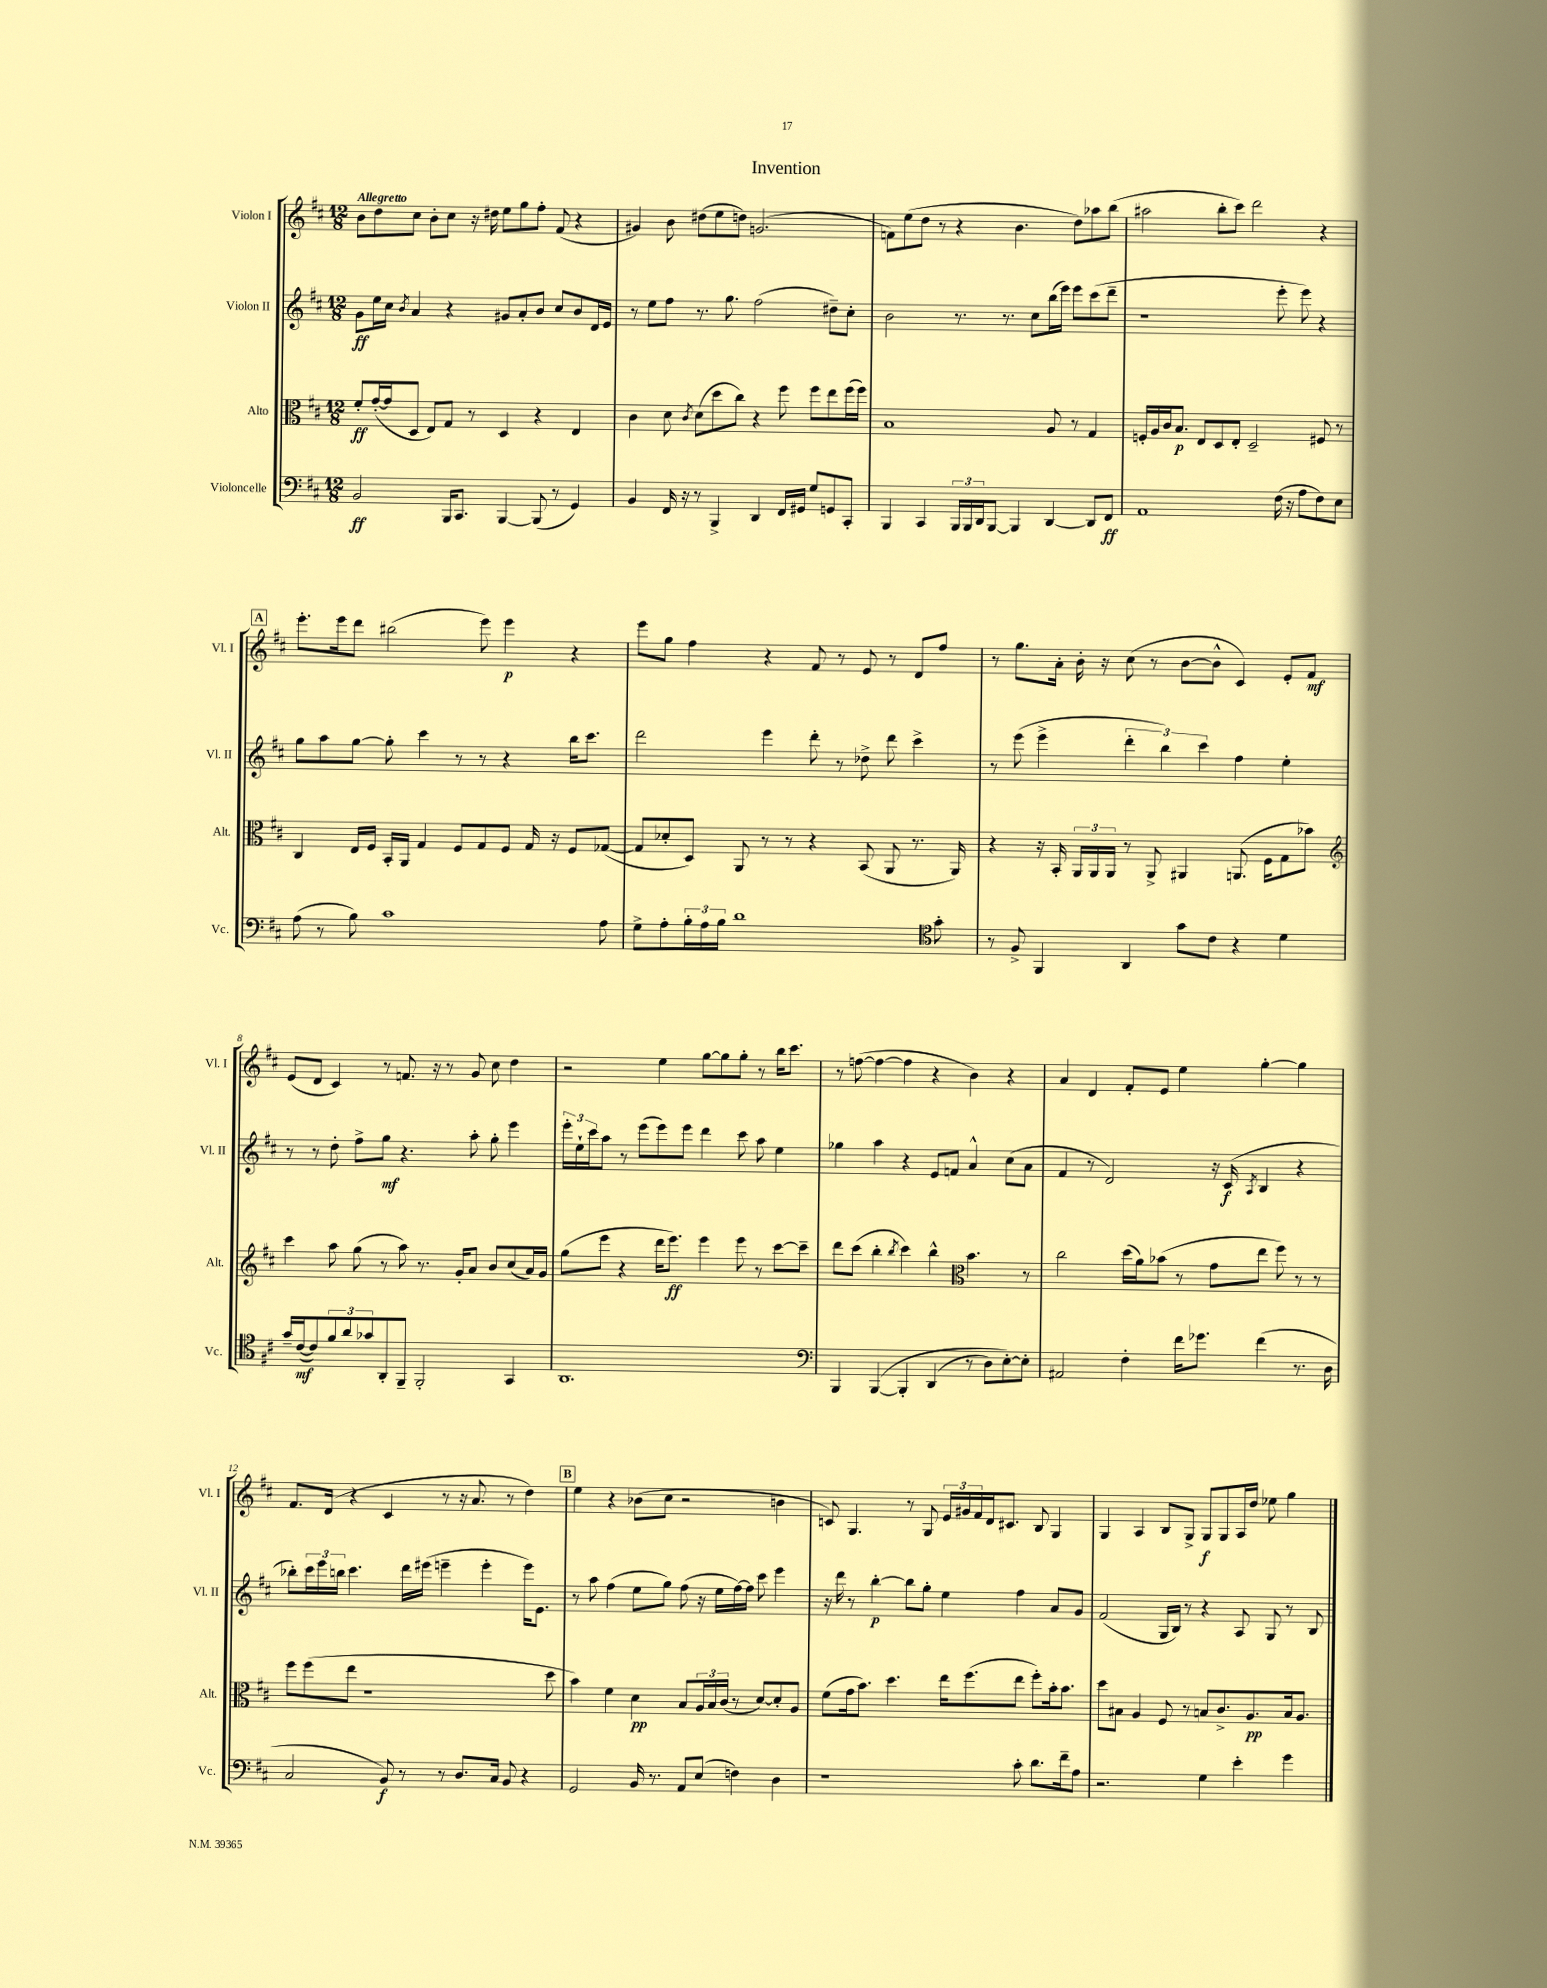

**kern	**kern	**kern	**kern
*staff4	*staff3	*staff2	*staff1
*clefF4	*clefC3	*clefG2	*clefG2
*k[f#c#]	*k[f#c#]	*k[f#c#]	*k[f#c#]
*M12/8	*M12/8	*M12/8	*M12/8
2BB/	8f#'/L	8g\L	8b\L
.	([16g'/L	16ee\L	8dd\
.	16g/]J	16cc#\JJ	.
.	.	8qb/	.
.	8D/J	4a/	8cc#\J
.	8E/L)	.	8b'\L
16BBB/LK	8G/J	4r	8cc#\J
8.CC#/J	.	.	.
.	8r	.	16r
.	.	.	16dd#\
[4BBB/	4D/	8g#/L	8ee\L
.	.	8a'/	8gg\
(8BBB/]	4r	8b/J	8ff#'\J
8r	.	8cc#/L	(8f#/
4GG/)	4E/	8b/	4r
.	.	16d/L	.
.	.	16e/JJ	.
=	=	=	=
4BB/	4c#\	8r	4g#/)
.	.	8ee\L	.
16FF#/	8d\	8ff#\J	8b\
16r	.	.	.
.	8qc#/	.	.
8r	(8d\L	8.r	(8dd#\L
4BBB^/	8dd\	.	8ee\
.	.	8.gg\	.
.	8cc#\J)	.	8dd\J)
4DD/	4r	(2ff#\	(2.g/
16FF#/LL	8ff#\	.	.
16GG#/JJ	.	.	.
8G/L	8ff#\L	.	.
8GG/	8ee\	8dd#~\L)	.
8CC#'/J	(16ff#\L	8cc#'\J	.
.	16ff#\JJ)	.	.
=	=	=	=
4BBB/	1B	2b\	8f\L)
.	.	.	(8ee\
4CC#/	.	.	8dd\J
.	.	.	8r
24BBB/LL	.	8.r	4r
24BBB/	.	.	.
24DD/J	.	.	.
[8BBB/J	.	.	.
.	.	8.r	.
4BBB/]	.	.	4.b\
.	.	8cc#\L	.
[4DD/	8A/	(16bb\L	.
.	.	16eee\JJ)	.
.	8r	8eee\L	8dd\L)
8DD/]L	4G/	(8ccc#\	8aa-\
8FF#/J	.	8ddd~\J	(8bb\J
=	=	=	=
1AA	16F'/LL	1r	2aa#\
.	16A/	.	.
.	16c#/J	.	.
.	8.B/J	.	.
.	8E/L	.	.
.	8D/	.	8bb'\L
.	8E'/J	.	8ccc#\J)
.	2D~/	.	2ddd\
(16F#\	.	8eee'\	.
16r	.	.	.
8A\L	.	8eee\)	.
8F#\)	8F#/	4r	4r
8E\J	8r	.	.
=	=	=	=
(8A\	4C#/	8gg\L	8.eee'\L
8r	.	8aa\	.
.	.	.	16eee\k
8B\)	16E/LL	[8gg\J	8ddd\J
.	16F#/JJ	.	.
1c#	16BB'/LL	8gg'\]	(2bb#\
.	16AA/JJ	.	.
.	4G/	4ccc#\	.
.	8F#/L	8r	.
.	8G/	8r	8eee\)
.	8F#/J	4r	4eee\
.	16G/	.	.
.	16r	.	.
.	8F#/L	16bb\LK	4r
.	.	8.ccc#\J	.
8A\	([8G-/J	.	.
=	=	=	=
8G^\L	8G-/]L	2ddd\	8eee\L
8A'\	8d-'/	.	8gg\J
24B'\L	8D/J)	.	4ff#\
24A\	.	.	.
24B\JJ	.	.	.
1d	8AA/	.	.
.	8r	4eee\	4r
.	8r	.	.
.	4r	8ddd'\	8f#/
.	.	8r	8r
.	(8BB/	8dd-^\	8e/
.	8AA/	8ddd\	8r
.	8.r	4ccc#^\	8d/L
*clefC4	*	*	*
8g'\	.	.	8ff#/J
.	16AA/)	.	.
=	=	=	=
8r	4r	8r	8r
8F#^/	.	(8eee\	8.gg\L
4FF#/	16r	4eee^\	.
.	16BB'/	.	16a'\Jk
.	24AA/LL	.	16b'\
.	24AA/	.	.
.	.	.	16r
.	24AA/JJ	.	.
4AA/	8r	6ddd'\	(8cc#\
.	8AA^/	.	8r
.	.	6bb\)	.
8g\L	4AA#/	.	[8b\L
.	.	6ccc#\	.
8c#\J	.	.	8b^^\]J
4r	(8.AA/	4ff#\	4c#/)
.	16F#\LK	.	.
4d\	8G\	4ee'\	8e'/L
.	8b-\J)	.	8f#/J
=	=	=	=
*	*clefG2	*	*
16g~/LL	4ccc#\	8r	(8e/L
([16c#/J	.	.	.
8c#/])	.	8r	8d/J
12f#/	8aa\	8dd'\	4c#/)
12a/	.	.	.
.	(8gg\	8ff#^\L	.
12g-/	.	.	.
8AA'/	8r	8gg\J	8r
8FF#~/J	8aa\)	4.r	8.f/
2FF#'/	8.r	.	.
.	.	.	16r
.	.	.	8r
.	16g'/LK	.	.
.	8a/J	8aa'\	8g/
.	8b/L	8gg'\	8cc#\
4GG/	(8cc#/	4eee\	4dd\
.	16a/L)	.	.
.	16g/JJ	.	.
=	=	=	=
1.AA	(8gg\L	24eee'\LL	2r
.	.	24ee`\	.
.	.	24ccc#\J	.
.	8eee\J	8aa\J	.
.	4r	8r	.
.	.	(8eee\L	.
.	16ddd\LK	8eee\)	4ee\
.	8.eee\J)	.	.
.	.	8eee\J	.
.	4eee\	4ddd\	[8gg\L
.	.	.	8gg\]
.	8eee\	8ccc#\	8gg'\J
.	8r	8aa\	8r
.	[8ccc#\L	4ee\	16bb\LK
.	.	.	8.ccc#\J
.	8ccc#~\]J	.	.
=	=	=	=
*clefF4	*	*	*
4BBB/	8ddd\L	4gg-\	8r
.	(8ccc#\J	.	([8ff\
&([4BBB/	4bb'\	4aa\	4ff\_
.	8qbb/	.	.
4BBB'/]	4ccc#\)	4r	4ff\]
(4DD/	4bb^^\	8e/L	4r
.	.	8f/J	.
*	*clefC3	*	*
8r	4.b\	4a^^/	4b\)
8D\L)	.	.	.
[8E'\&)	.	(8cc#\L	4r
8E'\]J	8r	8a\J	.
=	=	=	=
2AA#/	2cc#\	4f#/	4a/
.	.	8r	4d/
.	.	2d/)	.
4F#'\	(16dd\LL	.	8f#'/L
.	16a\J)	.	.
.	(8b-\J	.	8e/J
16f#\LK	8r	.	4ee\
8.g-\J	.	.	.
.	8g\L	16r	.
.	.	(16c#/	.
.	.	8qA/	.
(4f#\	8ee\J	4B/	[4gg'\
.	8ff#\)	.	.
8.r	8r	4r	4gg\]
.	8r	.	.
16D\	.	.	.
=	=	=	=
2C#/	8ff#\L	8bb-'\L)	8.f#/L
.	(8ff#\	24ccc#\L	.
.	.	24eee\	.
.	.	.	(16d/Jk
.	.	24bb\JJ	.
.	8ee\J	4.ccc#\	4r
.	1r	.	.
8BB/)	.	.	4c#/
8r	.	16ddd\LL	.
.	.	(16eee#\JJ	.
8r	.	4eee~\	8r
8.D/L	.	.	16r
.	.	.	8.a/
.	.	4eee'\	.
16C#/Jk	.	.	.
8BB/	.	.	8r
4r	.	16eee\LK)	4dd\)
.	.	8.e\J	.
.	8dd\	.	.
=	=	=	=
2GG/	4b\)	8r	4ee\
.	.	8aa\	.
.	4f#\	(4ff#\	4r
16BB/	4d\	8ee\L	(8b-\L
8.r	.	.	.
.	.	8gg\J)	8cc#\J
8AA/L	8B/L	(8ff#\	2r
(8E/J	24A/L	16r	.
.	24B/	.	.
.	.	16ee\LL	.
.	(24c#/JJ	.	.
4F\)	8r	[16ff#\)	.
.	.	16ff#\]JJ	.
.	[8d/L)	8ccc#\	.
4D\	8d'/]	4eee\	4b\
.	8A/J	.	.
=	=	=	=
1r	(8f#\L	16r	8c/)
.	.	16ddd\	.
.	16g\k	8r	4.G/
.	8.b\J)	.	.
.	.	[4bb'\	.
.	4.dd\	.	.
.	.	8bb\]L	8r
.	.	8gg'\J	8G/
.	16ee\LK	4ee\	24e/LL
.	.	.	24g#/
.	(8.ff#\	.	.
.	.	.	24f#/
.	.	.	16d/J
.	.	.	8.c#/J
8c#'\	8ee\J	4ff#\	.
8.d\L	8ff#'\L)	.	8B/
.	16b'\k	8a/L	4G/
16f#~\k	8.b\J	.	.
8A\J	.	8g/J	.
=	=	=	=
2.r	8dd\L	(2f#/	4G/
.	8B#\J	.	.
.	4A/	.	4A/
.	8F#/	16G/LL	8B/L
.	.	16B/JJ)	.
.	8r	8r	8G^/J
4G\	8B/L	4r	8G/L
.	8.c#^/	.	8G/
4e'\	.	8A/	16A/L
.	8.A/	.	16dd/JJ
.	.	8G/	8ee-\
4g\	16B/k	8r	4gg\
.	8.A/J	.	.
.	.	8B/	.
==	==	==	==
*-	*-	*-	*-
